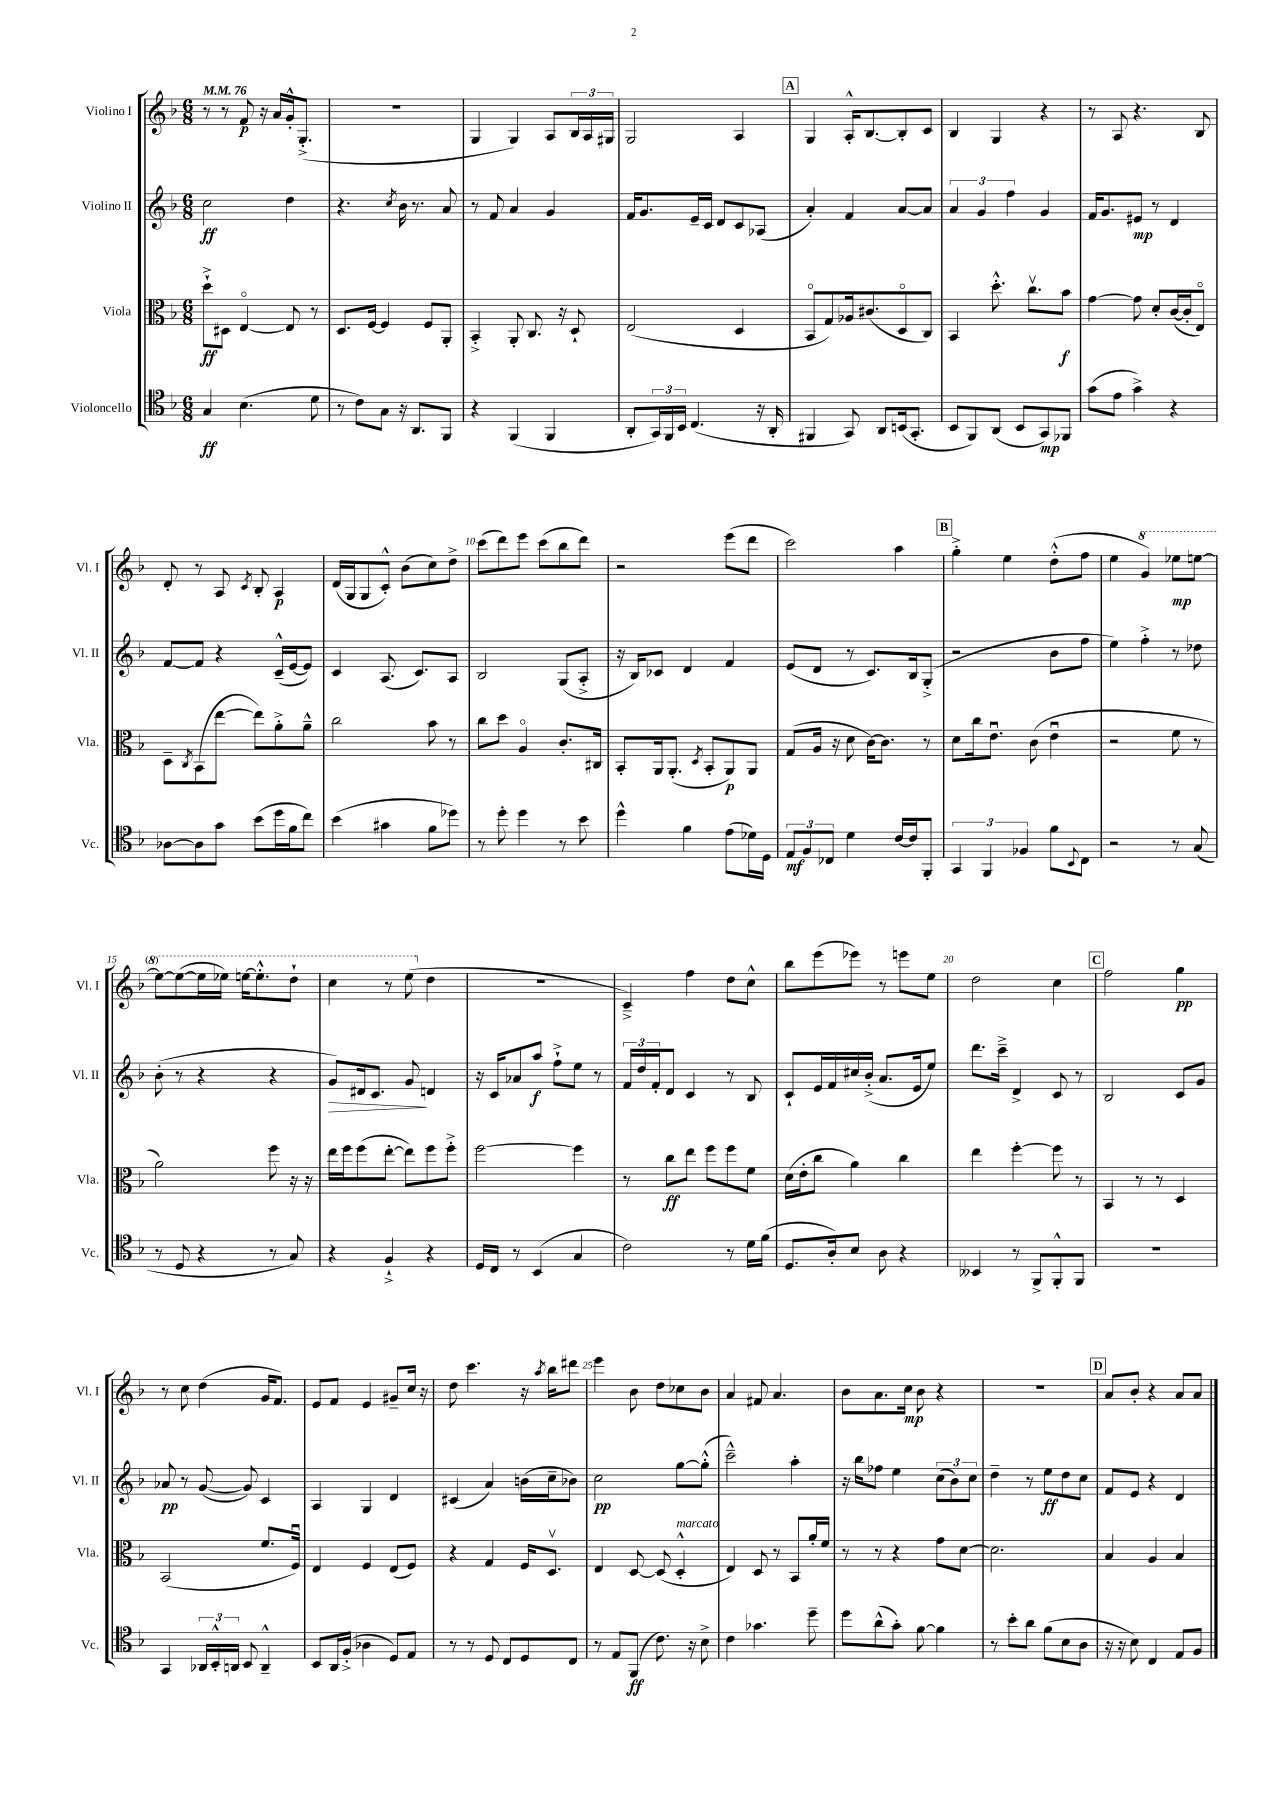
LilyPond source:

<<
\new StaffGroup <<
\new Staff = "s0" \with { instrumentName = "Violino I" shortInstrumentName = "Vl. I" } {
    \clef treble \key f \major \numericTimeSignature \time 6/8 \tempo 4 = 76
    r8 r8 f'8\p r16 a'16 g'16-.-^ g8.-.->( |
    R2. |
    g4 g4) a8 \tuplet 3/2 { bes16 a16 gis16 } |
    g2 a4 |
    \mark \markup { \box "A" } g4 a16-.-^ bes8.~ bes8-. c'8 |
    bes4 g4 r4 |
    r8 a8 r4. bes8 |
    d'8-. r8 a8 \acciaccatura { c'8 } bes8-. a4\p |
    d'16( g16 g8 c'8-.-^) bes'8( c''8) d''8-> |
    c'''8( d'''8) e'''8 c'''8( bes''8 d'''8) |
    r2 e'''8( d'''8 |
    c'''2) a''4 |
    \mark \markup { \box "B" } g''4-.-> e''4 d''8-.-^( f''8 |
    e''4 \ottava #1 g''4) ees'''8\mp e'''8~ |
    e'''8~ e'''8~( e'''16 ees'''16) e'''16~ e'''8.-.-^ d'''8-! |
    c'''4 r8 e'''8( \ottava #0 d''4 |
    R2. |
    c'4--->) f''4 d''8 c''8-^ |
    bes''8 e'''8( ees'''8) r8 e'''8 e''8 |
    d''2 c''4 |
    \mark \markup { \box "C" } f''2 g''4\pp |
    r8 c''8 d''4( g'16 f'8.) |
    e'8 f'8 e'4 gis'8-- c''16 r16 |
    d''8 c'''4. r16 \acciaccatura { a''8 } bes''16 dis'''8 |
    e'''4 bes'8 d''8 ces''8 bes'8 |
    a'4 fis'8 a'4. |
    bes'8 a'8. c''16\mp bes'8 r4 |
    R2. |
    \mark \markup { \box "D" } a'8 bes'8-. r4 a'8 a'8 \bar "|." |
}
\new Staff = "s1" \with { instrumentName = "Violino II" shortInstrumentName = "Vl. II" } {
    \clef treble \key f \major \numericTimeSignature \time 6/8
    c''2\ff d''4 |
    r4. \acciaccatura { c''8 } bes'16 r8. a'8 |
    r8 f'8 a'4 g'4 |
    f'16 g'8. e'16-- c'16 d'8 c'8 aes8( |
    \mark \markup { \box "A" } a'4-.) f'4 a'8~ a'8 |
    \tuplet 3/2 { a'4 g'4 f''4 } g'4 |
    f'16 g'8. eis'8\mp r8 d'4 |
    f'8~ f'8 r4 c'16---^( e'16~ e'8) |
    c'4 a8.( c'8.) a8 |
    bes2 g8( a8-.-> |
    r16 bes16) ces'8 d'4 f'4 |
    e'8( d'8 r8 c'8.) bes16 g8-.->( |
    \mark \markup { \box "B" } r2 bes'8 f''8 |
    e''4) f''4-.-> r8 des''8 |
    bes'8-.( r8 r4 r4 |
    g'8\>) dis'16 c'8. g'8\! d'4 |
    r16 c'16 aes'8 a''8\f f''8-!-> e''8 r8 |
    \tuplet 3/2 { f'16 d''16 f'16-. } d'8 c'4 r8 bes8 |
    c'8-! e'16 f'16 cis''16 bes'16-.->( a'8. e'16 e''8) |
    d'''8. c'''16---> d'4-> c'8 r8 |
    \mark \markup { \box "C" } bes2 c'8 g'8 |
    aes'8\pp r8 g'8~( g'8) c'4 |
    a4 g4 d'4 |
    cis'4( a'4) b'16( c''16-- bes'8) |
    c''2\pp g''8~ g''8-.-^( |
    c'''2---^) a''4-. |
    r16 bes''16 fes''8 e''4 \tuplet 3/2 { c''8( bes'8) c''8 } |
    d''4-- r8 e''8\ff d''8 c''8 |
    \mark \markup { \box "D" } f'8 e'8 r4 d'4 \bar "|." |
}
\new Staff = "s2" \with { instrumentName = "Viola" shortInstrumentName = "Vla." } {
    \clef alto \key f \major \numericTimeSignature \time 6/8
    d''8-!->\ff dis8 e4~\flageolet e8 r8 |
    d8. f16~ f4 f8 a,8-. |
    bes,4-.-> a,8-. c8. r16 d8-! |
    e2( d4 |
    \mark \markup { \box "A" } bes,8\flageolet g8) aes16 cis'8.( d8\flageolet c8) |
    bes,4 d''8.-.-^ c''8.\upbow bes'8\f |
    g'4~ g'8 d'8-. c'16~( c'16-. e8\flageolet) |
    d8-- \acciaccatura { c8 } bes,8( e''8~ e''8) a'8-.-> a'8---^ |
    c''2 bes'8 r8 |
    c''8 d''8 a4\flageolet c'8.-. cis16 |
    bes,8-. a,16 a,8.-.( \acciaccatura { d8 } bes,8-. a,8\p) a,8 |
    g8( a16 r16 d'8 c'16~) c'8. r8 |
    \mark \markup { \box "B" } d'8 c''16 e'8.\downbow c'8( e'4\downbow |
    r2 f'8 r8 |
    a'2) f''8 r16 r16 |
    e''16 f''16 f''8( e''8~-. e''8) f''8 f''8-.-> |
    f''2~ f''4 |
    r8 c''8\ff e''8 f''8 f''8 f'8 |
    d'16( e'16-. c''8 a'4) c''4 |
    e''4 f''4~-. f''8 r8 |
    \mark \markup { \box "C" } bes,4 r8 r8 d4 |
    bes,2( f'8. f16\downbow) |
    e4 f4 e8( f8) |
    r4 g4 f16 d8.\upbow |
    e4 d8~ d8( d4-.-^^\markup { \italic "marcato" } |
    e4) d8 r8 bes,8 a'16-. f'16 |
    r8 r8 r4 g'8 d'8~ |
    d'2. |
    \mark \markup { \box "D" } bes4 a4 bes4 \bar "|." |
}
\new Staff = "s3" \with { instrumentName = "Violoncello" shortInstrumentName = "Vc." } {
    \clef tenor \key f \major \numericTimeSignature \time 6/8
    g4\ff bes4.( d'8 |
    r8 c'8) g8 r16 a,8. f,8 |
    r4 f,4( f,4 |
    a,8-. \tuplet 3/2 { g,16) f,16 bes,16 } c4.( r16 a,16-. |
    \mark \markup { \box "A" } fis,4 g,8) a,8 b,16( g,8.-. |
    bes,8 f,8) a,8( bes,8 g,8\mp) fes,8 |
    g'8( e'8 g'4->) r4 |
    aes8~ aes8 g'8 bes'8( d''16 f'16 c''8) |
    bes'4( gis'4 f'8 des''8) |
    r8 d''8-. d''4 r8 bes'8 |
    d''4-^ f'4 e'8( des'16) d16 |
    \tuplet 3/2 { e8\mf f8 ces8 } d'4 c'16~ c'16 f,8-. |
    \mark \markup { \box "B" } \tuplet 3/2 { g,4 f,4 fes4 } f'8 \appoggiatura { bes,8 } c8 |
    r2 r8 g8( |
    r8 d8 r4 r8 g8) |
    r4 f4-!-> r4 |
    d16 c16 r8 bes,4( g4 |
    c'2) r8 d'16 f'16( |
    d8. a16-.) bes8 a8 r4 |
    beses,4 r8 f,8-> f,8-.-^ f,8 |
    \mark \markup { \box "C" } R2. |
    g,4 \tuplet 3/2 { aes,16 bes,16-.-^ a,16 } bes,8 a,4---^ |
    bes,8 a,16 f16-.->( aes4 d8) e8 |
    r8 r8 d8 c8 d8 c8 |
    r8 e8 f,8\ff( c'8.) r16 bes8-> |
    c'4 ges'4. d''8-- |
    d''8 a'8-^( g'8-.) f'8~ f'4 |
    r8 bes'8-. a'8 f'8( bes8 a8 |
    \mark \markup { \box "D" } r16 r16 bes8) c4 e8 f8 \bar "|." |
}
>>
>>
\layout { \context { \Score \override BarNumber.break-visibility = ##(#f #t #t) barNumberVisibility = #(every-nth-bar-number-visible 5) } }
